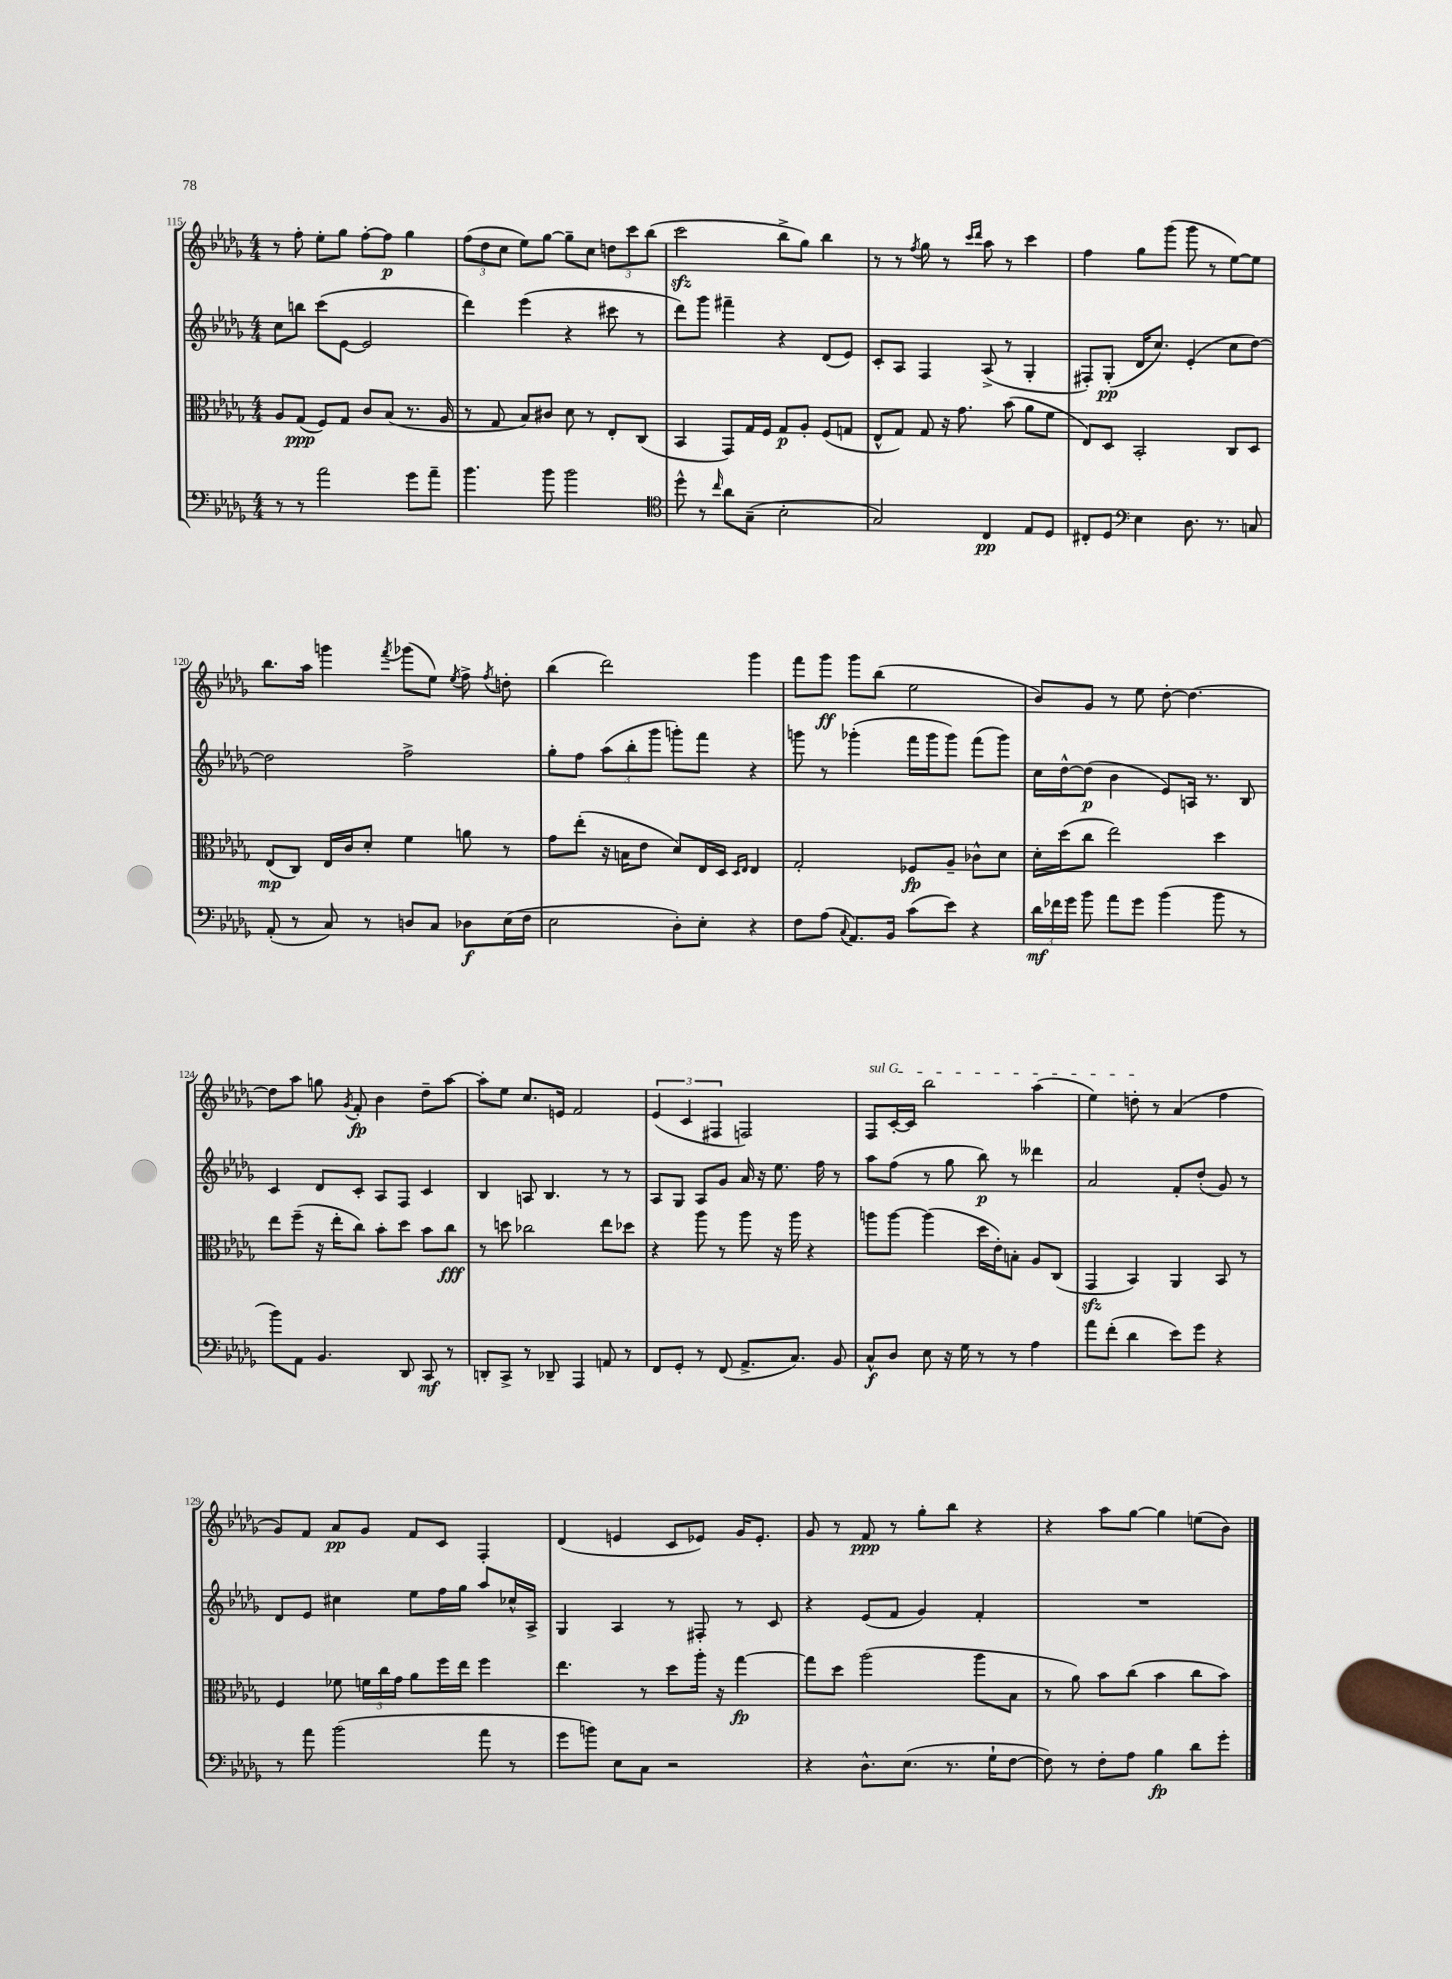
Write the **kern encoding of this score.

**kern	**kern	**kern	**kern
*staff4	*staff3	*staff2	*staff1
*clefF4	*clefC3	*clefG2	*clefG2
*k[b-e-a-d-g-]	*k[b-e-a-d-g-]	*k[b-e-a-d-g-]	*k[b-e-a-d-g-]
*M4/4	*M4/4	*M4/4	*M4/4
8r	8A-	8cc	8r
8r	(8G-	8bb	8ff'
2a-	8F)	(8ccc	8ee-'
.	8G-	[8e-	8gg-
.	8c	2e-]	[8ff'
.	(8B-	.	8ff]
8g-	8.r	.	4gg-
8a-~	.	.	.
.	16A-	.	.
=	=	=	=
4.b-	8r	4ddd-)	(12ff
.	.	.	12dd-
.	8G-	.	.
.	.	.	12cc
.	8B-)	(4eee-	8ee-)
8b-	8c#	.	[8gg-
2b-	8d-	4r	8gg-~]
.	8r	.	8cc
.	8E-'	8ccc#	12dd
.	.	.	12ccc
.	(8C	8r	.
.	.	.	(12bb-
=	=	=	=
*clefC4	*	*	*
8dd-^^	4BB-	8ddd-)	2ccc
8r	.	8ggg-	.
16qqcc	.	.	.
8a-	8GG-)	4fff#~	.
(8G-~	16G-	.	.
.	16F	.	.
2B-'	8G-	4r	8bb-^
.	8A-'	.	8gg-)
.	(8F	(8d-	4bb-
.	8G	8e-)	.
=	=	=	=
2G-)	8E-^^	8c'	8r
.	8G-)	8A-	8r
.	.	.	8qff
.	8G-	4F	8gg-
.	16r	.	8r
.	8.g-	.	.
.	.	.	16qqccc
.	.	.	16qqddd-
4C	.	(8A-^	8aa-
.	(8b-	8r	8r
8E-	8a-	4G-'	4ccc
8D-	8f	.	.
=	=	=	=
8C#'	8E-)	8F#')	4ff
8D-	8D-	(8G-'	.
*clefF4	*	*	*
4E-	2BB-'	16d-	8gg-
.	.	8.cc)	.
.	.	.	(8ggg-
8.D-	.	(4e-'	8ggg-
.	.	.	8r
8.r	.	.	.
.	8C	8cc	[8ee-)
8C	8D-	[8dd-)	8ee-]
=	=	=	=
(8AA-'	(8E-	2dd-]	8.bb-
8r	8C)	.	.
.	.	.	16aa-
8C)	16E-	.	4ggg
.	16c	.	.
8r	8d-'	.	.
.	.	.	8qfff
8D	4f	2ff^	(8ggg-
8C	.	.	8ee-)
.	.	.	8qee-
8D-	8a	.	8ff^
.	.	.	8qff
(16E-	8r	.	8dd'
16F	.	.	.
=	=	=	=
2E-	8g-	8gg-'	(4bb-
.	(8ee-'	8ff	.
.	16r	(12aa-	2ddd-)
.	16B	.	.
.	.	12bb-'	.
.	8e-	.	.
.	.	12ggg-	.
8D-')	8d-)	8ggg')	.
8E-'	16E-	8fff	.
.	16D-	.	.
.	16qqD-	.	.
.	16qqE-	.	.
4r	4E-	4r	4ggg-
=	=	=	=
8F	2G-'	8ggg	8fff
(8A-	.	8r	8ggg-
8qqC	.	.	.
8.AA-)	.	(4ggg-'	8ggg-
.	.	.	(8bb-
16BB-	.	.	.
(8c	8F-	16fff	2ee-
.	.	16ggg-	.
8e-)	8A-~	8ggg-)	.
4r	8c-^^	(8fff	.
.	8d-	8ggg-)	.
=	=	=	=
24d-	16d-'	16cc	8b-)
24f-	.	.	.
.	(16dd-	[16dd-^^	.
24g-	.	.	.
8b-	8cc	(8dd-]	8g-
8a-	2ee-)	4b-	8r
8g-	.	.	8ee-
(4b-	.	8e-)	[8dd-'
.	.	16A	4.dd-_
.	.	8.r	.
8b-	4dd-	.	.
8r	.	8B-	.
=	=	=	=
8b-)	8ee-	4c	8dd-]
8AA-	(8ff~	.	8aa-
4.BB-	16r	8d-	8gg
.	16ee-'	.	.
.	.	.	8qg-
.	8cc)	8c'	8f'
.	8b-'	8A-	4b-
8DD-	8dd-	8F	.
8CC	8b-	4c	8dd-~
8r	8cc	.	[8aa-
=	=	=	=
8DD'	8r	4B-	8aa-']
8CC^	8dd	.	8ee-
8r	2cc-	8A	8.cc
8DD-~	.	4.B-	.
.	.	.	16e
4AAA-	.	.	2f
8AA	8ee-	8r	.
8r	8dd-	8r	.
=	=	=	=
8FF	4r	8A-	(6e-
8GG-'	.	8G-	.
.	.	.	6c
8r	8aa-	8A-	.
.	.	.	6F#
(8FF	8r	8g-	.
8.AA-^	8aa-	16a-	2F)
.	.	16r	.
.	16r	8.ee-	.
8.C)	16aa-	.	.
.	4r	.	.
.	.	16ff	.
8BB-	.	8r	.
=	=	=	=
8C^^	8aa	8aa-	8F
8D-	[8aa	(8ff	[16c'
.	.	.	16c]
8E-	(4aa]	8r	2bb-
16r	.	8gg-	.
16G-	.	.	.
8r	16dd-	8bb-)	.
.	16e-')	.	.
8r	8B'	8r	.
4A-	8A-	4ddd--	(4aa-
.	(8C	.	.
=	=	=	=
8a-	4GG-	2a-	4ee-)
(8f'	.	.	.
4d-	4BB-)	.	8dd'
.	.	.	8r
8e-)	4AA-	8f'	(4a-
8g-	.	(8dd-'	.
4r	8BB-	8g-)	4ff
.	8r	8r	.
=	=	=	=
8r	4F	8d-	8g-)
8a-	.	8e-	8f
(2b-	8f-	4cc#	8a-
.	24f	.	8g-
.	24cc	.	.
.	24g-	.	.
.	8a-	8ee-	8f
.	16ff	16ff	8c
.	16ee-	16gg-	.
8a-	4ff	8aa-	4F'
8r	.	16cc-^^	.
.	.	16A-^	.
=	=	=	=
8g-	4.ee-	4G-	(4d-
8b)	.	.	.
8E-	.	4A-	4e
8C	8r	.	.
2r	8dd-	8r	8c
.	16aa-'	8F#'	8e-)
.	16r	.	.
.	[4gg-	8r	16g-
.	.	.	8.e-'
.	.	8c	.
=	=	=	=
4r	8gg-]	4r	8g-
.	8dd-	.	8r
8.D-^^	(2aa-	(8e-	8f
.	.	8f	8r
(8.E-	.	.	.
.	.	4g-)	8gg-'
8.r	.	.	8bb-
.	8aa-	4f'	4r
16G-`	.	.	.
[8F	8B-	.	.
=	=	=	=
8F])	8r	1r	4r
8r	8a-)	.	.
8F'	8b-	.	8aa-
8A-	(8cc	.	[8gg-
4B-	4b-	.	4gg-]
8d-	8cc	.	(8ee
8g-'	8b-)	.	8b-)
==	==	==	==
*-	*-	*-	*-
